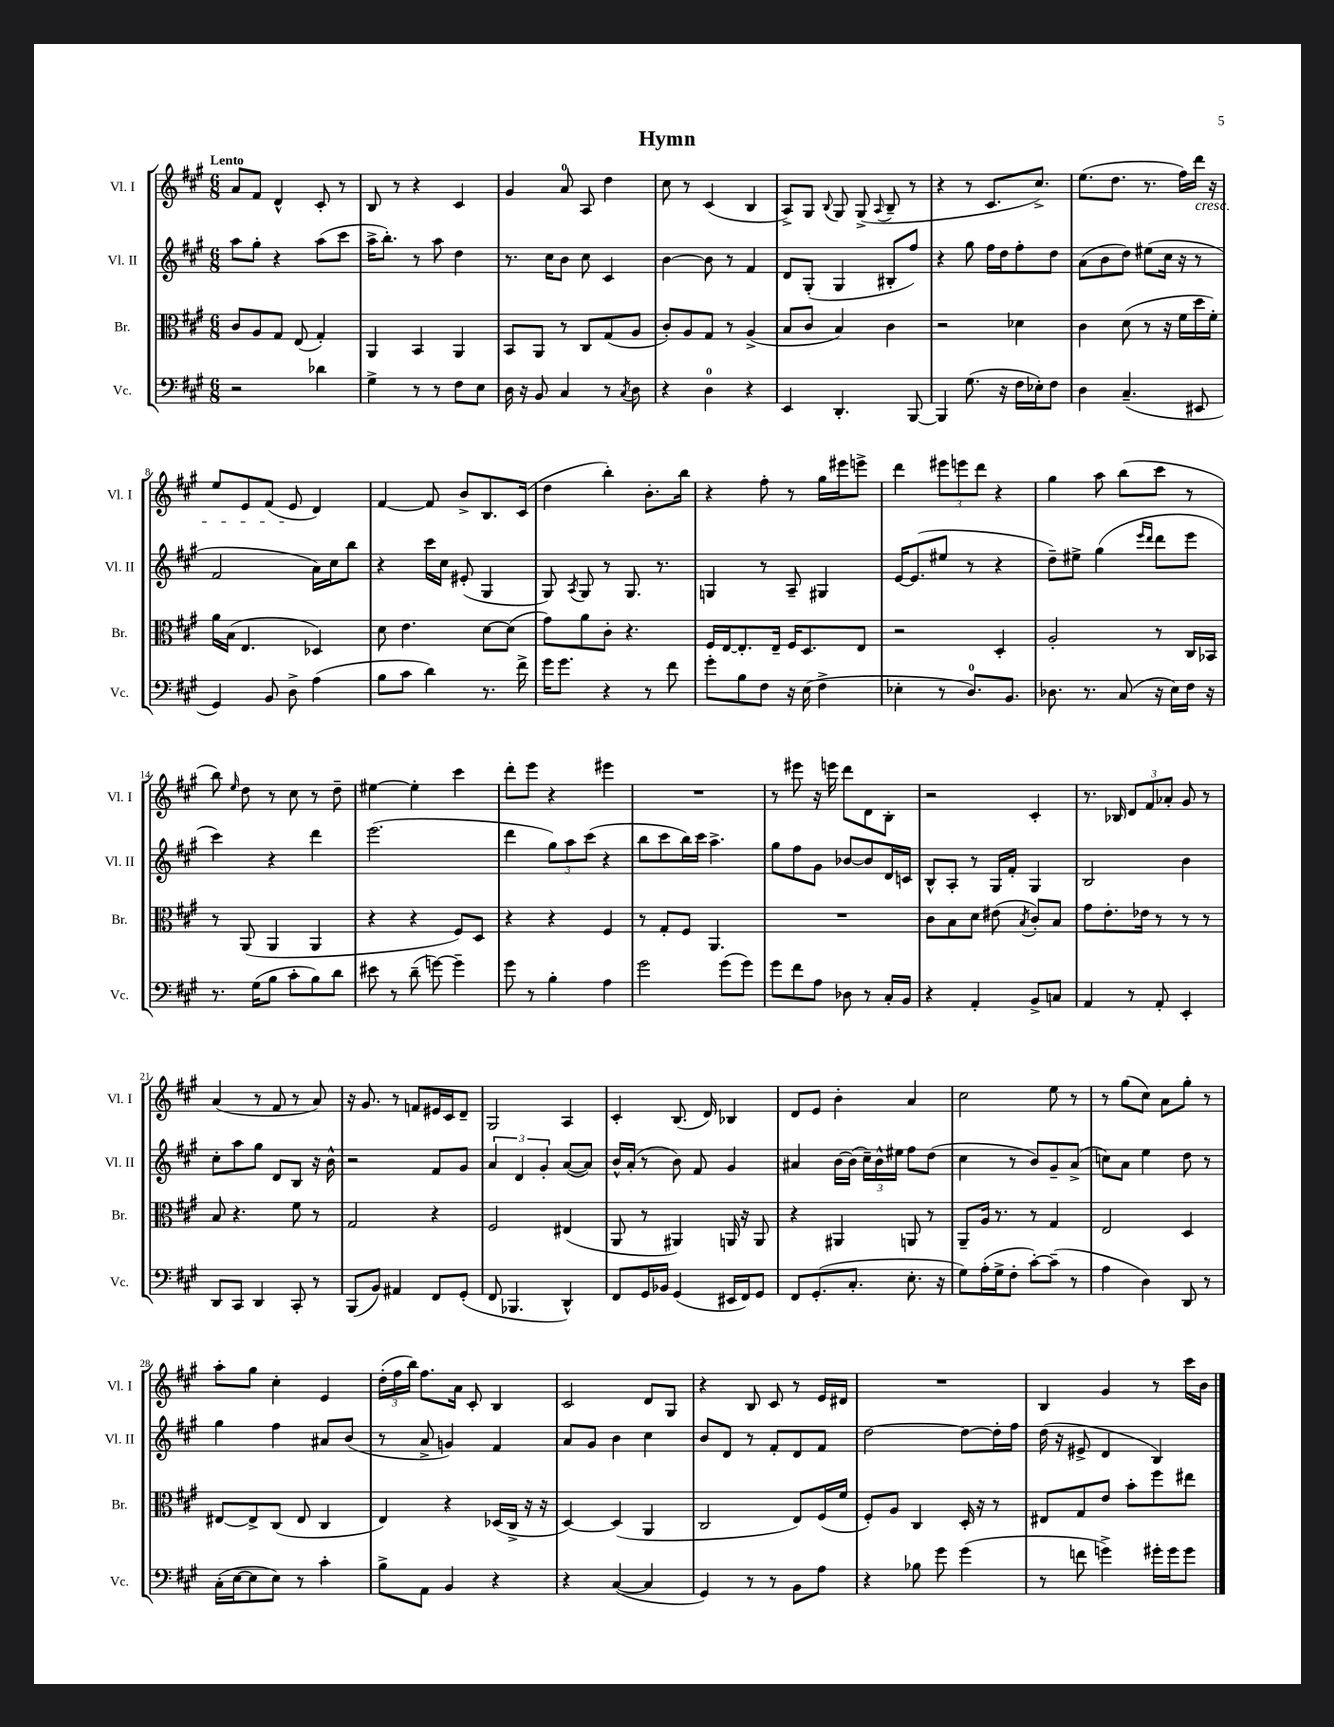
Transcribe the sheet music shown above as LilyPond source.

\header { title = "Hymn" }
<<
\new StaffGroup <<
\new Staff = "s0" \with { instrumentName = "Vl. I" shortInstrumentName = "Vl. I" } {
    \clef treble \key a \major \numericTimeSignature \time 6/8 \tempo "Lento"
    \autoBeamOff a'8[ fis'8] d'4-^ cis'8-. r8 |
    b8 r8 r4 cis'4 |
    gis'4 a'8-0 a8 d''4 |
    cis''8 r8 cis'4( b4 |
    a8[->) gis8] \appoggiatura { b8 } gis8 gis8->( \appoggiatura { a8 } b8-- r8 |
    r4 r8 cis'8.[ cis''8.]->) |
    e''8.[( d''8.] r8. fis''16[) d'''16]\cresc r16 |
    e''8[ e'8 fis'8]( e'8\! d'4) |
    fis'4~ fis'8 b'8[-> b8. cis'16]( |
    d''4 b''4-.) b'8.[-. b''16] |
    r4 fis''8-. r8 gis''16[ eis'''16 e'''8]-> |
    d'''4 \tuplet 3/2 { eis'''8[ e'''8 d'''8] } r4 |
    gis''4 a''8 b''8[( cis'''8] r8 |
    b''8) \grace { e''16 } d''8 r8 cis''8 r8 d''8-- |
    eis''4~ eis''4-. cis'''4 |
    d'''8[-. e'''8] r4 eis'''4 |
    R2. |
    r8 eis'''8 r16 e'''16 d'''8[ d'8 b8]-. |
    r2 cis'4-. |
    r8. bes16 \tuplet 3/2 { d'8[ fis'8 aes'8]-. } gis'8 r8 |
    a'4( r8 fis'8 r8 a'8) |
    r16 gis'8. r8 f'8[ eis'16 cis'16 d'8]-- |
    gis2 a4 |
    cis'4-. b8.( d'16) bes4 |
    d'8[ e'8] b'4-. a'4 |
    cis''2 e''8 r8 |
    r8 gis''8[( cis''8]) a'8[ gis''8]-. r8 |
    a''8[-. gis''8] cis''4-. e'4 |
    \tuplet 3/2 { d''16[-.( fis''16 b''16]) } fis''8.[ a'16] cis'8-. b4 |
    cis'2 d'8[ gis8] |
    r4 b8 cis'8 r8 e'16[ dis'16] |
    R2. |
    b4 gis'4 r8 cis'''16[ b'16] \bar "|." |
}
\new Staff = "s1" \with { instrumentName = "Vl. II" shortInstrumentName = "Vl. II" } {
    \clef treble \key a \major \numericTimeSignature \time 6/8
    \autoBeamOff a''8[ gis''8]-. r4 a''8[( cis'''8] |
    a''16[-> b''8.]-.) r8 a''8 d''4 |
    r8. cis''16[ b'8] cis''8 cis'4 |
    b'4~ b'8 r8 fis'4 |
    d'8[ gis8]-.( gis4 bis8[-. fis''8]) |
    r4 gis''8 fis''16[ d''16 fis''8-. d''8] |
    a'8[( b'8 d''8]) eis''8[( cis''16] r16 r8 |
    fis'2 a'16[) cis''16 b''8] |
    r4 cis'''16[ cis''16] eis'8-.( gis4 |
    gis8) \acciaccatura { a8 } gis8 r8 gis8. r8. |
    g4 r8 a8-- gis4 |
    e'16[~ e'8.( eis''8] r8 r4 |
    d''8[--) eis''8]-> gis''4( \grace { e'''16[ d'''16] } d'''8[ e'''8] |
    cis'''4) r4 d'''4 |
    e'''2.( |
    d'''4 \tuplet 3/2 { gis''8[) a''8 cis'''8]( } r4 |
    b''8[ cis'''8 b''16) cis'''16] a''4.-> |
    gis''8[ fis''8 gis'8] bes'8[~ bes'8 d'16 c'16] |
    b8[-^ a8]-. r8 gis16[ fis'16]-. gis4 |
    b2 b'4 |
    cis''8[-. a''8 gis''8] d'8[ b8] r16 b'16-^ |
    r2 fis'8[ gis'8] |
    \tuplet 3/2 { a'4 d'4 gis'4-. } a'8[~( a'8]) |
    b'16[-^ a'16]-.( r8 b'8) fis'8 gis'4 |
    ais'4 b'16[~ b'16]( \tuplet 3/2 { cis''16[--) b'16-^ eis''16] } fis''8[ d''8]( |
    cis''4 r8 b'8[) gis'8-- a'8]->( |
    c''8[) a'8] e''4 d''8 r8 |
    gis''4 fis''4 ais'8[ b'8]( |
    r8 a'8-> g'4) fis'4 |
    a'8[ gis'8] b'4 cis''4 |
    b'8[ d'8] r8 fis'8[-. d'8 fis'8] |
    d''2~ d''8[~ d''16-. fis''16] |
    d''16( r16 eis'8-> d'4 b4) \bar "|." |
}
\new Staff = "s2" \with { instrumentName = "Br." shortInstrumentName = "Br." } {
    \clef alto \key a \major \numericTimeSignature \time 6/8
    \autoBeamOff cis'8[ a8 gis8] e8( gis4-.) |
    a,4 b,4 a,4 |
    b,8[ a,8] r8 cis8[ gis8( a8] |
    cis'8[-.) a8 gis8] r8 a4->( |
    b8[ cis'8] b4) cis'4 |
    r2 des'4 |
    cis'4 d'8( r8 r16 fis'16[ d''16 fis'16]-.) |
    a'16[ b16]( e4. des4) |
    d'8 e'4. d'8[~ d'8]( |
    gis'8[) a'8 cis'8]-. r4. |
    fis16[ e16~ e8.-. e16]-- fis16[ d8. e8] |
    r2 d4-. |
    a2-. r8 cis16[ bes,16] |
    r8 a,8( a,4 a,4 |
    r4 r4 fis8[) d8] |
    r4 r4 fis4 |
    r8 gis8[-. fis8] a,4. |
    R2. |
    cis'8[ b8 d'8] eis'8( \acciaccatura { b8 } cis'8[-.) b8] |
    gis'8[ e'8.-. ees'16] r8 r8 r8 |
    b8 r4. fis'8 r8 |
    gis2 r4 |
    fis2 eis4( |
    a,8 r8 ais,4) a,16 r16 a,8 |
    r4 ais,4 a,8 r8 |
    a,8[-- a16] r8. r8 gis4 |
    e2 d4 |
    eis8[~ eis8-> cis8]( eis8 cis4 |
    e4) r4 des16[( cis16]-> r16 r16 |
    d4~) d4( a,4 |
    cis2 e8[) fis16( fis'16] |
    fis8[-.) a8] cis4 d16-. r16 r8 |
    eis8[ gis8 e'8] b'8[-. fis''8 eis''8] \bar "|." |
}
\new Staff = "s3" \with { instrumentName = "Vc." shortInstrumentName = "Vc." } {
    \clef bass \key a \major \numericTimeSignature \time 6/8
    \autoBeamOff r2 des'4 |
    gis4-> r8 r8 fis8[ e8] |
    d16 r16 b,8 cis4 r8 \acciaccatura { cis8 } d8 |
    r4 d4-0 r4 |
    e,4 d,4.-. b,,8~ |
    b,,4 gis8.( r16 fis16[ ees16-.) fis8] |
    d4 cis4.--( eis,8 |
    gis,4) b,8 d8-> a4( |
    b8[ cis'8] d'4) r8. fis'16-> |
    gis'16[ gis'8.] r4 r8 fis'8 |
    gis'8[-. b8 fis8] r16 e16( fis4-> |
    ees4-. r8 d8.[-0) b,8.] |
    des8. r8. cis8( r16 e16[) fis16] r16 |
    r8. gis16[( b8] cis'8[-. b8) d'8] |
    eis'8 r8 d'8--( g'8~) g'4-- |
    gis'8 r8 b4-. a4 |
    gis'2 gis'8[( gis'8]) |
    gis'8[ fis'8 a8] des8 r8 cis16[-. b,16] |
    r4 a,4-. b,8[-> c8] |
    a,4 r8 a,8-. e,4-. |
    d,8[ cis,8] d,4 cis,8-. r8 |
    b,,8[( b,8]) ais,4 fis,8[ gis,8]-.( |
    fis,8 bes,,4. d,4-^) |
    fis,8[ gis,16 bes,16] gis,4( eis,16[ fis,16) gis,8] |
    fis,8[ gis,8.-.( cis8.]-. e8.-. r16 |
    gis8[) a16-.( gis16-> fis8]-. cis'8[~-.) cis'8]--( r8 |
    a4 d4) d,8 r8 |
    cis16[-.( e16~ e8 e8]) r8 cis'4-. |
    b8[-> a,8] b,4 r4 |
    r4 cis4~( cis4 |
    gis,4) r8 r8 b,8[ a8] |
    r4 bes8 gis'8 gis'4( |
    r8 f'8 g'4->) gis'16[-. gis'16 gis'8] \bar "|." |
}
>>
>>
